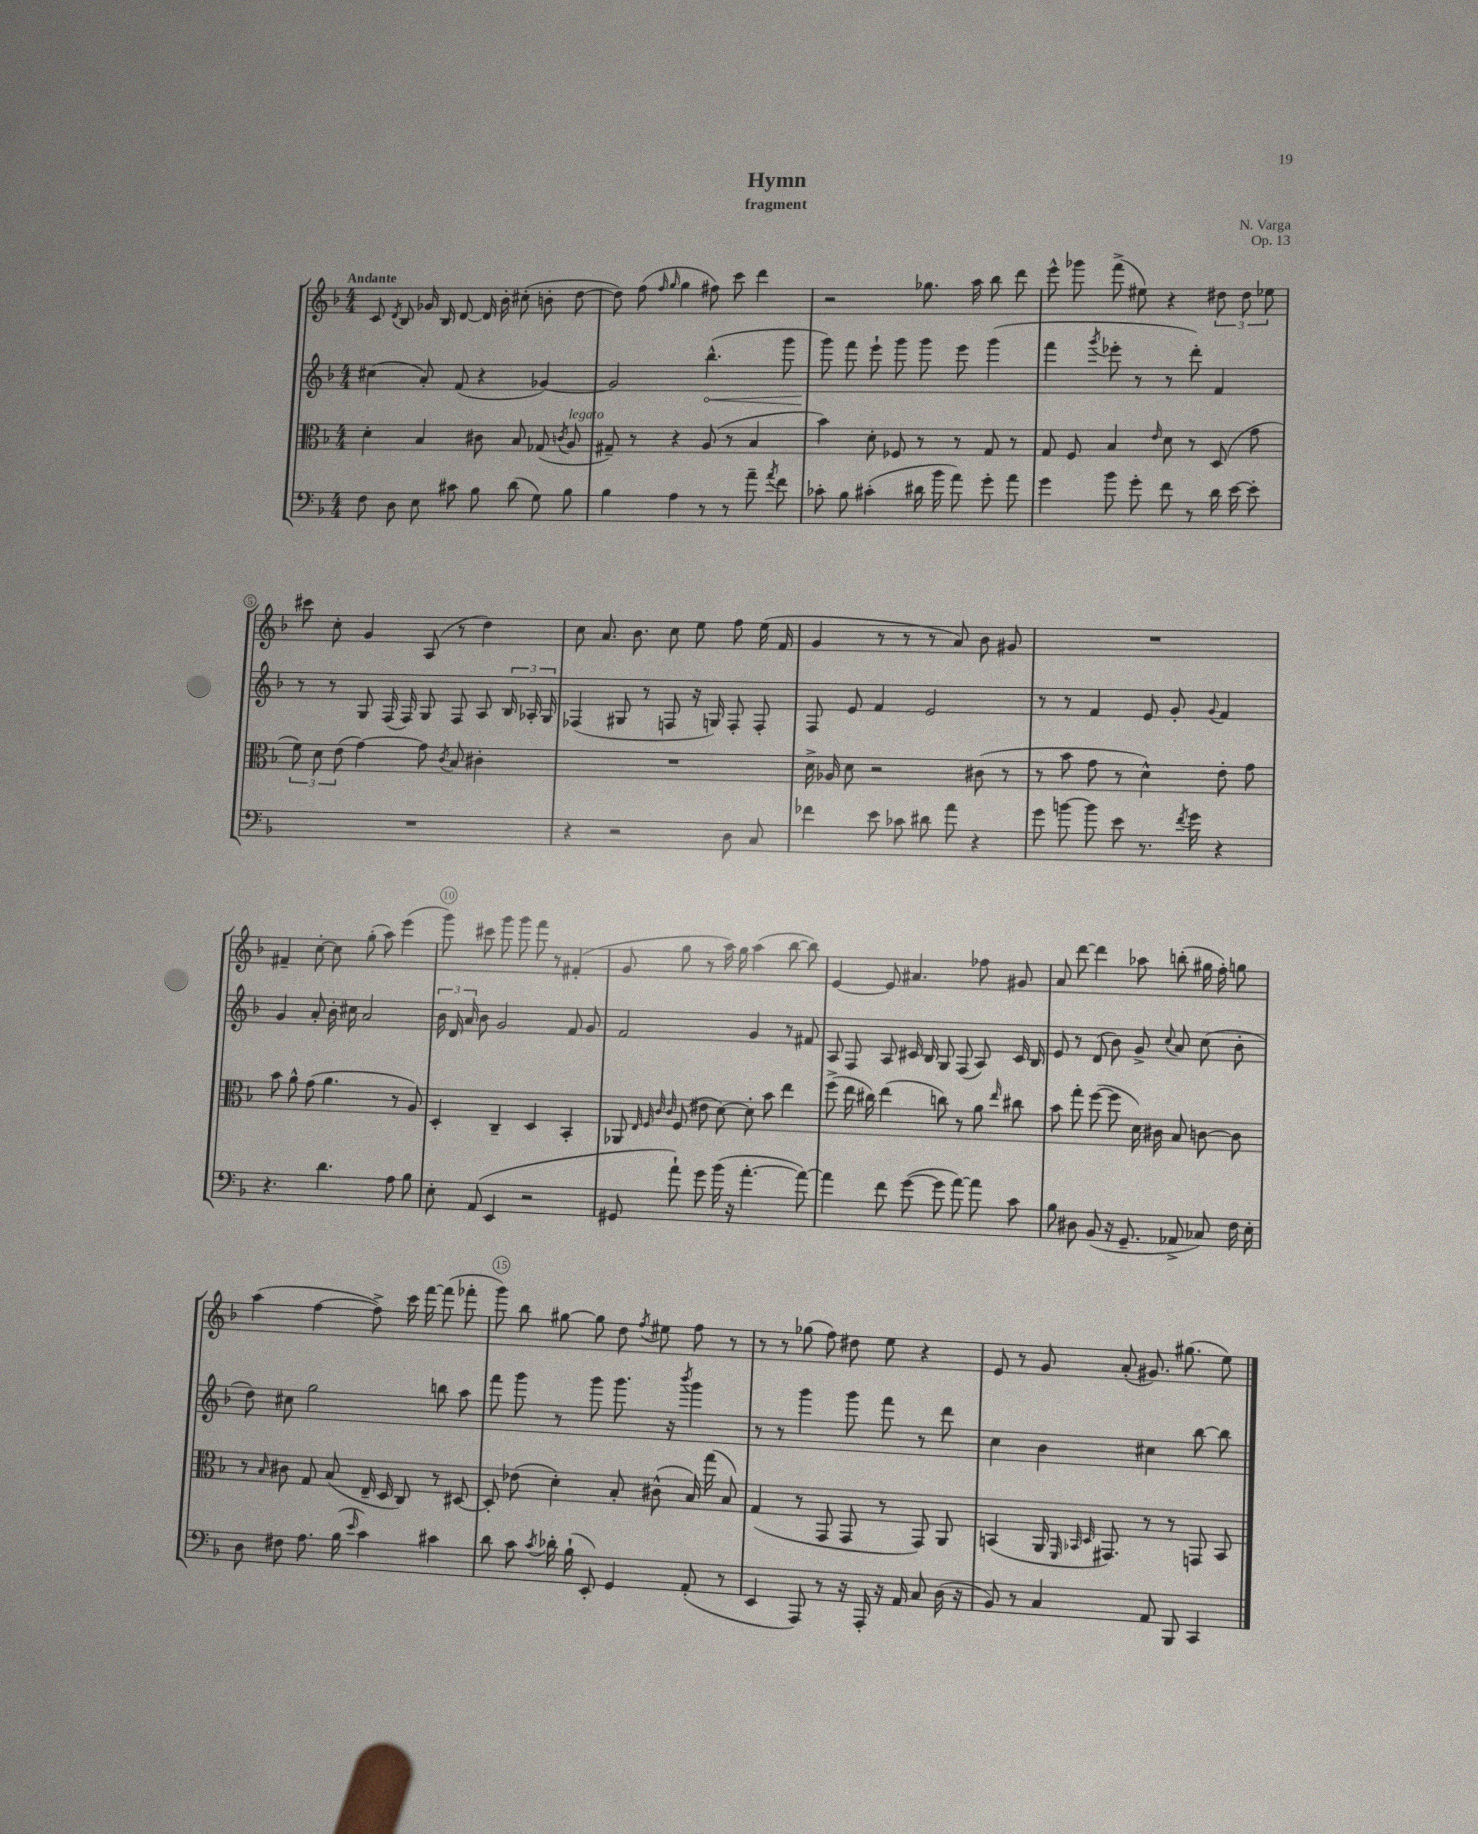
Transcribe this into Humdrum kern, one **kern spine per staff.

**kern	**kern	**kern	**kern
*staff4	*staff3	*staff2	*staff1
*clefF4	*clefC3	*clefG2	*clefG2
*k[b-]	*k[b-]	*k[b-]	*k[b-]
*M4/4	*M4/4	*M4/4	*M4/4
8F	4d'	(4cc#	8c
.	.	.	8qd
8D	.	.	8B-
8E	4B-	8a')	16g-
.	.	.	16B-
8c#	.	(8f	[8d
8B-	8c#	4r	16d]
.	.	.	16b-'
(8d	8B-	.	(8cc#'
8G)	(8G-	[4g-)	8b'
.	8qc	.	.
8B-	8A	.	[8dd
=	=	=	=
4B-	8G#~)	2g-]	8dd])
.	8r	.	(8ff
.	.	.	16qqff
.	.	.	16qqgg
4A	4r	.	4gg
8r	(8A	(4.bb-^^	8ff#)
8r	8r	.	8ccc
8a~	4B-	.	4ddd
8qa	.	.	.
8f	.	8ggg	.
=	=	=	=
8c-'	4b-)	8ggg)	2r
8B-	.	8fff	.
(4c#'	8d'	8eee`	.
.	8F-	8ggg	.
16d#	8r	8ggg	8.gg-
16b-	.	.	.
8a)	8r	8eee	.
.	.	.	16aa
8g'	8G	(4ggg	8bb-
8a	8r	.	8ddd
=	=	=	=
4g	8G	4fff	8eee^^
.	8F	.	8ggg-
.	.	8qggg	.
8b-	4B-	8eee-'	(8fff^
8g'	.	8r	8ee#)
.	16qqe	.	.
8f	8d	8r	4r
8r	8r	8ddd')	.
16d	(8D	4f	12dd#
[16e	.	.	.
.	.	.	12dd#
8e']	8g	.	.
.	.	.	12ee-
=	=	=	=
1r	12f)	8r	8ccc#
.	12d	.	.
.	.	8r	8cc'
.	(12e	.	.
.	[4g)	8G	4g
.	.	(16F	.
.	.	16F)	.
.	8g]	8G	(8A
.	8qc	.	.
.	8B-	8F	8r
.	4c#'	8A	4dd)
.	.	24B-	.
.	.	24A-'	.
.	.	24G	.
=	=	=	=
4r	1r	(4F-	8cc
.	.	.	8.a
2r	.	8G#	.
.	.	.	8.b-
.	.	8r	.
.	.	8F	8cc
.	.	16r	8ee
.	.	16G)	.
8D	.	8F'	8ff
8C	.	8F'	(16ee
.	.	.	16f
=	=	=	=
4f-	16d^	8F	4g
.	16A-	.	.
.	8d	8e	.
8e	2r	4f	8r
8c-	.	.	8r
8d#	.	2e	8r
8a	.	.	8a)
4r	(8c#	.	8b-
.	8r	.	8g#
=	=	=	=
8g	8r	8r	1r
[8b	8b-	8r	.
8b]	8g	4f	.
8e	8r	.	.
8.r	4d^^)	8e	.
.	.	8g'	.
8qf	.	.	.
16g	.	.	.
.	.	8qqg	.
4r	8e'	4f	.
.	8g	.	.
=	=	=	=
4.r	8b-	4g	4f#~
.	8a^^	.	.
.	(8g	8a'	[8cc'
4.d	4.a	16b-'	8cc]
.	.	16cc#	.
.	.	2a	(8gg'
.	.	.	8aa)
8A	8r	.	(4eee
8B-	8A)	.	.
=	=	=	=
8E'	4D'	24b-	8ggg)
.	.	24d	.
.	.	24a	.
(8AA	.	8b-	8ccc#
4EE	4C~	2g	8ggg
.	.	.	8ggg
2r	4D	.	8fff
.	.	.	8r
.	4BB-'	8f	(4f#'
.	.	8g	.
=	=	=	=
8GG#	8AA-	2f	8g
.	32qqE	.	.
.	32qqF	.	.
.	32qqc	.	.
.	32qqc	.	.
8a`)	(8F	.	8gg
8g	8e#	.	8r
(16b-	[8d)	.	16aa)
16r	.	.	16gg
[4.a'	8d']	4g	(4aa
.	8b-	.	.
.	4ee	8r	[8bb-
8a_)	.	8f#	8bb-])
=	=	=	=
4a]	(8ff^	8A	[4e
.	16ee	8F	.
.	16cc#)	.	.
8f	(4ee	8A	8e]
([8g	.	16c#	4.a#
.	.	16B-	.
8g]	8cc)	8G	.
[8a)	8r	(8F	.
8a]	8a	8A)	8ff-
.	16qqee	.	.
8c	8cc#	16c#	8g#
.	.	16B-	.
=	=	=	=
8B-	8b-	8e	8a
8D#	8gg'	8r	[8ddd
(8BB-	([8ff	(8d	4ddd]
16r	8ff]	8b-)	.
8.GG~	.	.	.
.	16d)	8g^	8aa-
.	16c#	.	.
.	.	8qqcc	.
8AA-^	8B-	8a	(8bb'
8C-)	[8c	(8cc	16gg#
.	.	.	16ff')
16F	8c]	8b-'	8gg
16E'	.	.	.
=	=	=	=
8D	8r	8dd)	(4aa
.	16qqB-	.	.
8F#	8c#	8cc#	.
8.A	8G	2gg	[4ff
.	(8B-	.	.
(16B-	.	.	.
16qqe	.	.	.
4c)	16E~	.	8ff^])
.	16D	.	.
.	8C)	.	16ccc
.	.	.	[16fff
4c#	8r	8bb	(8fff]
.	[8D#	8aa	8fff-'
=	=	=	=
8d	8D#']	8fff	8ggg)
8c	(8e-	8ggg	8bb-
8qc	.	.	.
16d-'	4d')	8r	[8gg#
(16B-`	.	.	.
8EE')	.	8ggg	8gg#]
4GG	8B-'	8.ggg	8dd
.	.	.	8qff
.	(8c#^^	.	8ee#
.	.	16r	.
.	.	8qbbb-	.
(8AA'	16B-)	4ggg	8ff
.	(16gg	.	.
8r	8B-)	.	8r
=	=	=	=
4EE	(4G	8r	8r
.	.	8r	8r
8AAA)	8r	4ggg	(8gg-
8r	8GG	.	8ff)
16r	8GG	8ggg	8dd#
16AAA'	.	.	.
16r	8r	8fff	8ee
16AA	.	.	.
8C	8GG)	8r	4r
(16D	8AA	8ddd	.
16r	.	.	.
=	=	=	=
8BB-)	(4BB	4cc	8e
8r	.	.	8r
4C	16AA	4b-	8g
.	32qqFF	.	.
.	32qqBB-	.	.
.	32qqD	.	.
.	8.GG#)	.	.
.	.	.	(8a'
8AA	8r	4cc#	8.g#)
8BBB-	8r	.	.
.	.	.	(8.gg#
4CC	8GG	[8bb-	.
.	8BB-	8bb-]	8ee)
==	==	==	==
*-	*-	*-	*-
